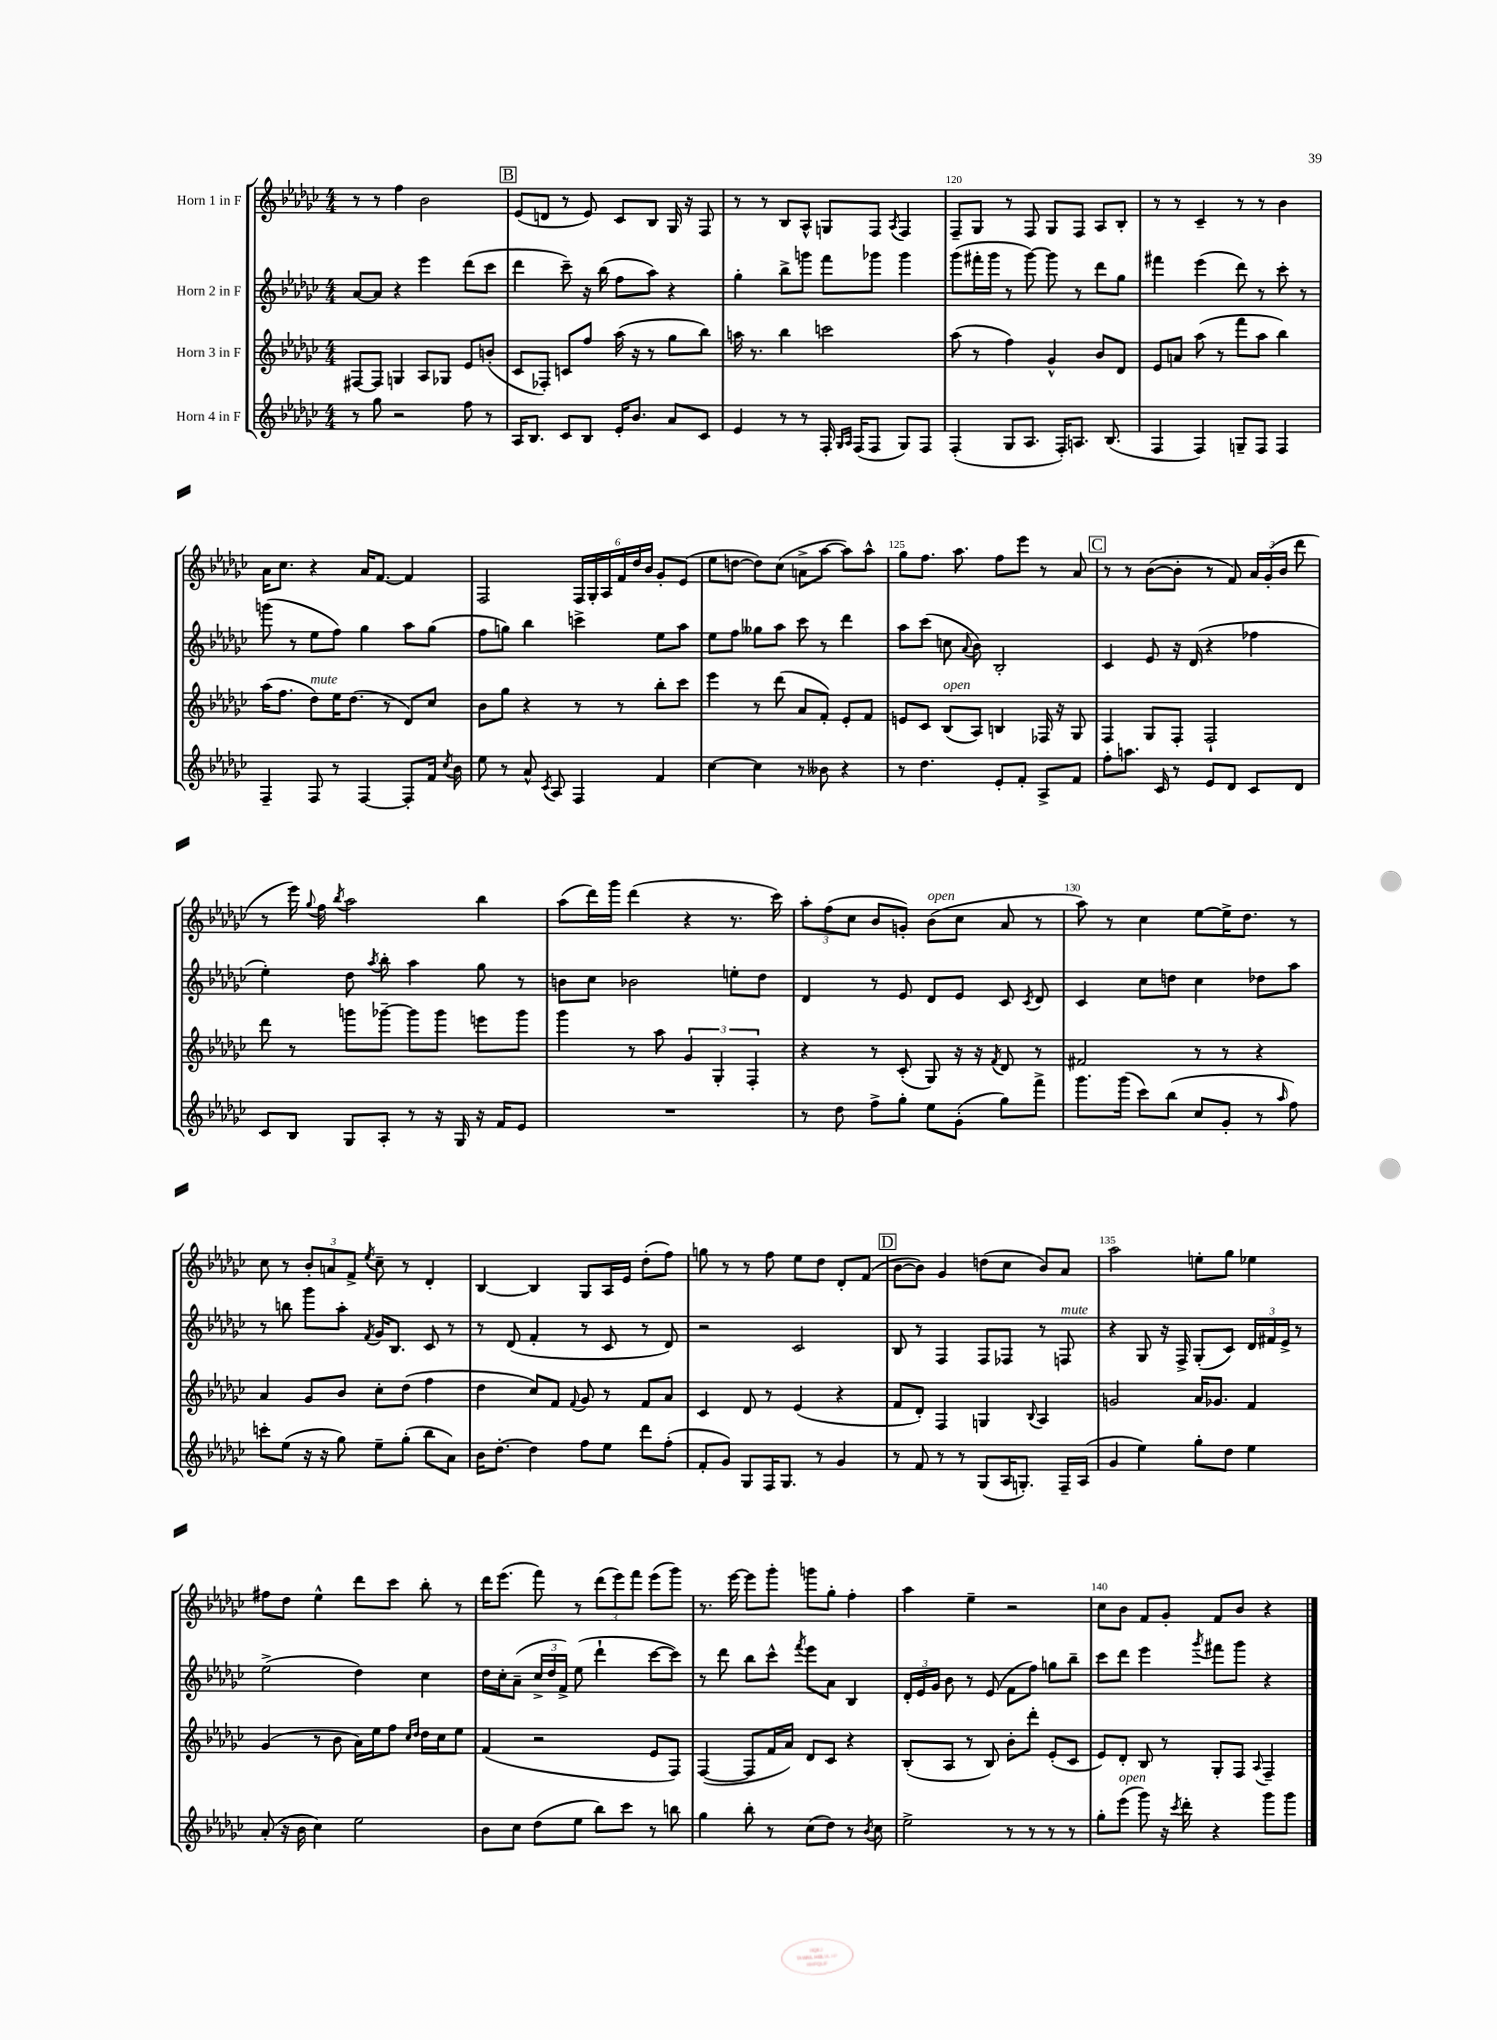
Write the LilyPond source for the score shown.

<<
\new StaffGroup <<
\new Staff = "s0" \with { instrumentName = "Horn 1 in F" } {
    \clef treble \key ges \major \numericTimeSignature \time 4/4
    \autoBeamOff r8 r8 f''4 bes'2 |
    \mark \markup { \box "B" } ees'8[( d'8] r8 ees'8) ces'8[ bes8] ges16 r16 f8 |
    r8 r8 bes8[ aes8]-^ g8[ f8] \acciaccatura { aes8 } f4 |
    f8[-- ges8] r8 f8 ges8[ f8] aes8[ bes8]-. |
    r8 r8 ces'4-- r8 r8 bes'4 |
    aes'16[ ces''8.] r4 aes'16[ f'8.]~ f'4 |
    f2 \tuplet 6/4 { f16[ ges16-. aes16 f'16 des''16 bes'16] } ges'8[-. ees'8]( |
    ees''8[ d''8]~ d''8[) ces''8]( a'8[-> aes''8]~ aes''8[) aes''8]-^ |
    ges''8[ f''8.] aes''8. f''8[ ees'''8] r8 aes'8 |
    \mark \markup { \box "C" } r8 r8 bes'8[~( bes'8]-. r8 f'8) \tuplet 3/2 { aes'16[ ges'16-.( bes'16] } des'''8 |
    r8 ees'''16) \appoggiatura { ges''8 } f''16 \acciaccatura { bes''8 } aes''2 bes''4 |
    aes''8[( des'''16) ges'''16] des'''4( r4 r8. ces'''16) |
    \tuplet 3/2 { aes''8[-. f''8( ces''8] } bes'8[ g'8]-.) bes'8[^\markup { \italic "open" }( ces''8] aes'8 r8 |
    aes''8) r8 ces''4 ees''8[~ ees''16-> des''8.] r8 |
    ces''8 r8 \tuplet 3/2 { bes'8[-. a'8 f'8]-> } \acciaccatura { ees''8 } ces''8-- r8 des'4-. |
    bes4~ bes4 ges8[ aes16 ees'16] des''8[-.( f''8]) |
    g''8 r8 r8 f''8 ees''8[ des''8] des'8[-. f'8]( |
    \mark \markup { \box "D" } bes'8[~ bes'8]) ges'4 d''8[( ces''8] bes'8[) aes'8] |
    aes''2 e''8[-. ges''8] ees''4 |
    fis''8[ des''8] ees''4-^ des'''8[ ces'''8] bes''8-. r8 |
    des'''16[ ees'''8.]( f'''8) r8 \tuplet 3/2 { des'''8[( ees'''8) f'''8] } ees'''8[( ges'''8]) |
    r8. ees'''16~ ees'''8[ ges'''8]-. g'''8[ ges''8]-. f''4-. |
    aes''4 ees''4-- r2 |
    ces''8[ bes'8] f'8[ ges'8]-. f'8[ bes'8] r4 \bar "|." |
}
\new Staff = "s1" \with { instrumentName = "Horn 2 in F" } {
    \clef treble \key ges \major \numericTimeSignature \time 4/4
    \autoBeamOff aes'8[~ aes'8] r4 ees'''4 des'''8[( ces'''8] |
    \mark \markup { \box "B" } des'''4 ces'''8--) r16 bes''16( f''8[ aes''8]) r4 |
    ges''4-. bes''8[-> g'''8] f'''8[ ges'''8] ges'''4 |
    ges'''8[( fis'''16-. ges'''16] r8 ges'''8~) ges'''8 r8 des'''8[ ges''8] |
    fis'''4 ees'''4( des'''8) r8 ces'''8-. r8 |
    g'''8( r8 ees''8[ f''8]) ges''4 aes''8[ ges''8]( |
    f''8[ g''8]) bes''4 c'''4-> ees''8[ aes''8] |
    ees''8[ f''8] geses''8[ aes''8] ces'''8 r8 des'''4 |
    aes''8[ ces'''8]( c''8 \appoggiatura { aes'8 } bes'8) bes2-. |
    \mark \markup { \box "C" } ces'4 ees'8 r16 des'16( r4 fes''4 |
    ees''4-.) des''8 \acciaccatura { aes''8 } bes''8-. aes''4 ges''8 r8 |
    b'8[ ces''8] bes'2 e''8[-. des''8] |
    des'4 r8 ees'8 des'8[ ees'8] ces'8 \acciaccatura { ces'8 } des'8 |
    ces'4 ces''8[ d''8] ces''4 des''8[ aes''8] |
    r8 b''8 ges'''8[ aes''8]-. \acciaccatura { f'8 } ges'16[ bes8.] ces'8 r8 |
    r8 des'8( f'4-. r8 ces'8 r8 des'8) |
    r2 ces'2 |
    \mark \markup { \box "D" } bes8 r8 f4 f8[ fes8] r8 f8^\markup { \italic "mute" } |
    r4 ges8 r16 f16-> ges8[-.( ces'8]) \tuplet 3/2 { des'16[ fis'16 ees'16]-> } r8 |
    ees''2->( des''4) ces''4 |
    des''16[ ces''16-. aes'8]--( \tuplet 3/2 { ces''16[-> des''16 f'16]->) } ees''8( des'''4-! ces'''8[~ ces'''8]) |
    r8 des'''8 bes''8[ ces'''8]-^ \acciaccatura { f'''8 } ees'''8[ aes'8] bes4 |
    \tuplet 3/2 { des'16[-. ees'16 ges'16] } bes'8 r8 ees'8( f'8[ f''8]) g''8[ bes''8]-- |
    ces'''8[ des'''8] ees'''4 \acciaccatura { ges'''8 } fis'''8[ ges'''8] r4 \bar "|." |
}
\new Staff = "s2" \with { instrumentName = "Horn 3 in F" } {
    \clef treble \key ges \major \numericTimeSignature \time 4/4
    \autoBeamOff fis8[~ fis8] g4 aes8[ ges8] ees'8[ b'8]-.( |
    \mark \markup { \box "B" } ces'8[ fes8]-.) c'8[ f''8] aes''16( r16 r8 ges''8[ bes''8]) |
    a''16 r8. bes''4 c'''2 |
    aes''8( r8 f''4) ges'4-^ bes'8[ des'8] |
    ees'8[ a'8] aes''8( r8 f'''8[ aes''8] bes''4) |
    aes''16[( f''8.] des''8[^\markup { \italic "mute" }) ees''16 des''8.]( r8 des'8[) ces''8] |
    bes'8[ ges''8] r4 r8 r8 bes''8[-. ces'''8] |
    ees'''4 r8 des'''8( aes'8[ f'8]-.) ees'8[-. f'8] |
    e'8[ ces'8] bes8[^\markup { \italic "open" }( aes8]) b4 fes16 r16 ges8 |
    \mark \markup { \box "C" } f4 ges8[ f8]-. f2-! |
    des'''8 r8 g'''8[ ges'''8]~-- ges'''8[ ges'''8] e'''8[ ges'''8] |
    ges'''4 r8 aes''8 \tuplet 3/2 { ges'4 ges4-. f4-. } |
    r4 r8 ces'8-.( ges8) r16 r16 \acciaccatura { f'8 } des'8 r8 |
    fis'2 r8 r8 r4 |
    aes'4 ges'8[ bes'8] ces''8[-. des''8]( f''4 |
    des''4 ces''8[) f'8] \appoggiatura { f'8 } ges'8 r8 f'8[ aes'8] |
    ces'4 des'8 r8 ees'4( r4 |
    \mark \markup { \box "D" } f'8[ des'8]-.) f4 g4 \appoggiatura { bes8 } aes4 |
    g'2 aes'16[ ges'8.] f'4 |
    ges'4( r8 bes'8 aes'16[) ees''16 f''8] \grace { ces''16[ des''16] } des''16[ ces''16 ees''8] |
    f'4( r2 ees'8[ f8]) |
    f4~( f8[ f'16 aes'16]) des'8[ ces'8] r4 |
    bes8[-.( aes8] r8 bes8) bes'8[-. des'''8]-. ees'8[-.( ces'8] |
    ees'8[) des'8]-. bes8 r8 ges8[-. f8] \appoggiatura { aes8 } f4-- \bar "|." |
}
\new Staff = "s3" \with { instrumentName = "Horn 4 in F" } {
    \clef treble \key ges \major \numericTimeSignature \time 4/4
    \autoBeamOff r8 ges''8 r2 f''8 r8 |
    \mark \markup { \box "B" } aes16[ bes8.] ces'8[ bes8] ees'16[-. bes'8.] aes'8[ ces'8] |
    ees'4 r8 r8 f16-. \grace { ges16[ aes16] } f16[( f8] ges8[) f8] |
    f4-.( ges8[ aes8.] f16[-.) a8.] bes8.( |
    f4 f4) g8[-- f8] f4 |
    f4-- f8 r8 f4~ f8[-. f'16] \acciaccatura { ces''8 } bes'16 |
    ees''8 r8 aes'8-^ \acciaccatura { ces'8 } aes8 f4 f'4 |
    ces''4~ ces''4 r8 beses'8 r4 |
    r8 des''4. ees'8[-. f'8]-. aes8[-> f'8] |
    \mark \markup { \box "C" } f''8[-. a''8.] ces'16 r8 ees'8[ des'8] ces'8[ des'8] |
    ces'8[ bes8] ges8[ aes8]-. r8 r16 ges16 r16 f'16[ ees'8] |
    R1 |
    r8 des''8 f''8[-> ges''8]-. ees''8[ ges'8]-.( ges''8[) f'''8]-> |
    ges'''8.[ ges'''16]( ces'''8[) bes''8]( ces''8[ ges'8]-. r8 \grace { aes''16 } f''8) |
    c'''8[-. ees''8]( r16 r16 ges''8) ees''8[-- ges''8]-.( bes''8[ aes'8]) |
    bes'16[ des''8.]~-. des''4 f''8[ ees''8] des'''8[ f''8]-.( |
    f'8[-. ges'8]) ges8[ f16 ges8.] r8 ges'4 |
    \mark \markup { \box "D" } r8 f'8 r8 r8 ges8[( aes16 g8.]-.) f16[-- aes16]( |
    ges'4 ees''4) ges''8[-. des''8] ees''4 |
    aes'8-.( r16 bes'16 ces''4) ees''2 |
    bes'8[ ces''8] des''8[( ees''8] bes''8[) ces'''8] r8 b''8 |
    ges''4 bes''8-. r8 ces''8[( des''8]) r8 \acciaccatura { bes'8 } ces''8 |
    ees''2-> r8 r8 r8 r8 |
    ges''8[-. ees'''8]^\markup { \italic "open" }( ges'''8) r16 \acciaccatura { ces'''8 } des'''16-. r4 ges'''8[ ges'''8] \bar "|." |
}
>>
>>
\layout { \context { \Score currentBarNumber = #117 \override BarNumber.break-visibility = ##(#f #t #t) barNumberVisibility = #(every-nth-bar-number-visible 5) } }
